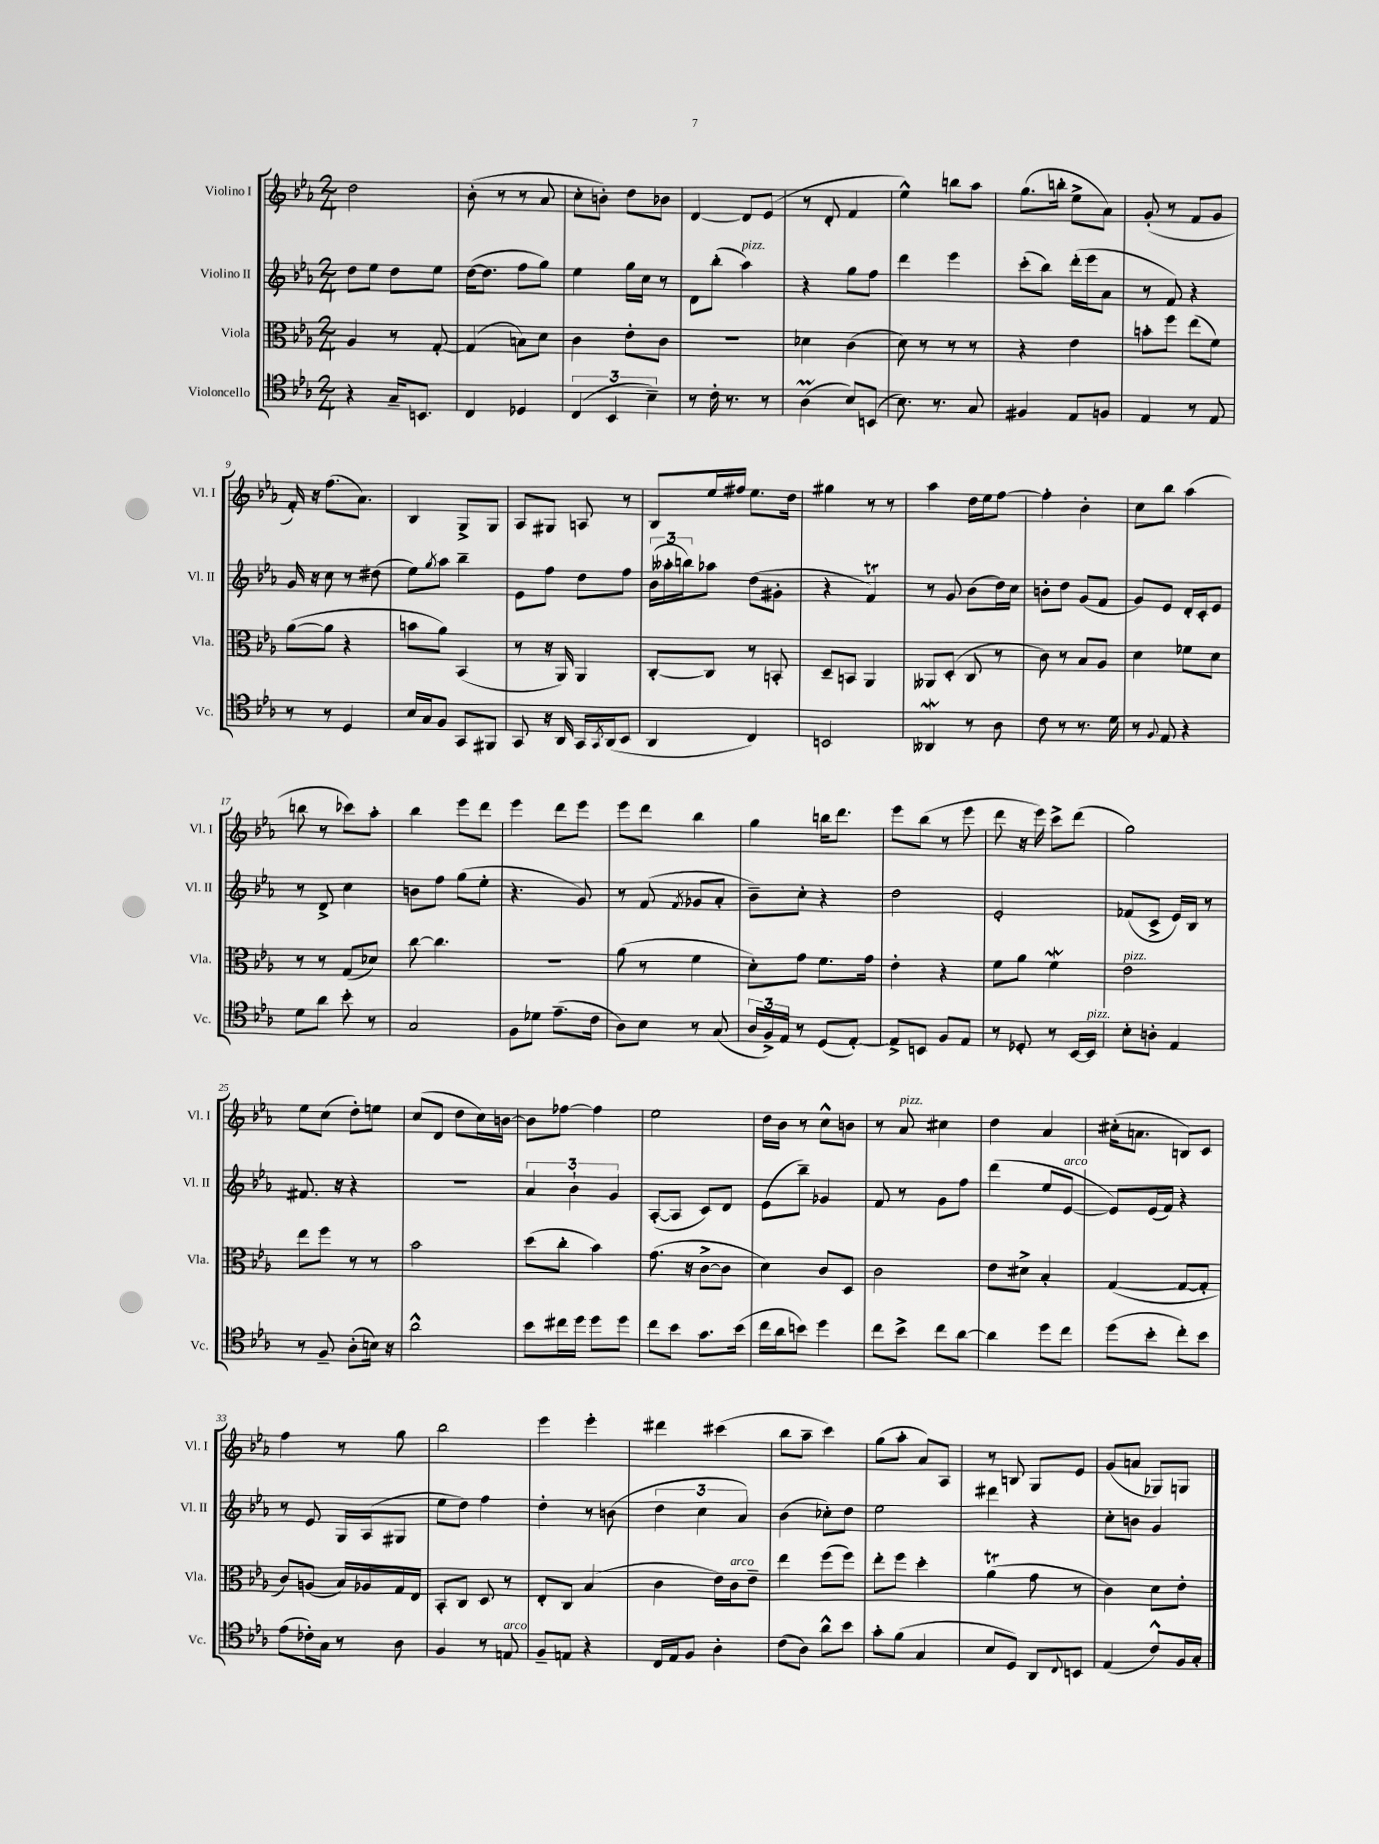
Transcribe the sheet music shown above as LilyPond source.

<<
\new StaffGroup <<
\new Staff = "s0" \with { instrumentName = "Violino I" shortInstrumentName = "Vl. I" } {
    \clef treble \key ees \major \numericTimeSignature \time 2/4
    d''2 |
    bes'8-.( r8 r8 aes'8 |
    c''8-. b'8-.) d''8 bes'8 |
    d'4~ d'8 ees'8( |
    r8 d'8-. f'4 |
    ees''4-^) b''8 aes''8 |
    g''8.( b''16-. ees''8-> aes'8) |
    g'8-.( r8 f'8 g'8 |
    f'16-.) r16 f''8.( aes'8.) |
    bes4 g8-> g8 |
    aes8 gis8 a8 r8 |
    bes8 ees''16 fis''16 ees''8. d''16 |
    gis''4 r8 r8 |
    aes''4 d''16 ees''16 f''8~ |
    f''4-. bes'4-. |
    c''8 bes''8 aes''4( |
    b''8 r8 ces'''8) aes''8-. |
    bes''4 ees'''8 d'''8 |
    ees'''4 d'''8 ees'''8 |
    ees'''8 d'''8 bes''4 |
    g''4 b''16 d'''8. |
    ees'''8 bes''8( r8 ees'''8 |
    d'''8 r16 ees'''16) c'''8-> d'''8( |
    g''2) |
    ees''8 c''8( d''8-.) e''8 |
    c''8( d'8 d''8 c''16) b'16~ |
    b'8 fes''8~ fes''4 |
    ees''2 |
    d''16 bes'16 r8 c''8-^ b'8 |
    r8 aes'8^\markup { \italic "pizz." } cis''4 |
    d''4 aes'4 |
    cis''16-.( a'8. b8) c'8 |
    f''4 r8 g''8 |
    bes''2 |
    ees'''4 ees'''4-. |
    dis'''4 cis'''4( |
    bes''8 aes''8-- c'''4) |
    g''8( aes''8-. aes'8) aes8 |
    r8 b8 g8 ees'8 |
    g'8( a'8 ges8) g8 \bar "|." |
}
\new Staff = "s1" \with { instrumentName = "Violino II" shortInstrumentName = "Vl. II" } {
    \clef treble \key ees \major \numericTimeSignature \time 2/4
    d''8 ees''8 d''8 ees''8 |
    d''16~( d''8. f''8 g''8) |
    ees''4 g''16 c''16 r8 |
    d'8 bes''8-.( aes''4^\markup { \italic "pizz." }) |
    r4 g''8 f''8 |
    d'''4 ees'''4 |
    c'''8-.( bes''8) d'''16-.( ees'''16 aes'8 |
    r8 f'8) r4 |
    g'16 r16 c''8 r8 dis''8( |
    ees''8) \acciaccatura { g''8 } aes''8 bes''4-- |
    ees'8 f''8 d''8 f''8 |
    \tuplet 3/2 { bes'16( aeses''16-. b''16) } aes''8 d''8( gis'8-. |
    r4 f'4\trill) |
    r8 g'8 bes'8( d''16) c''16 |
    b'8-. d''8 g'8( f'8 |
    g'8) ees'8 d'16-. c'16-. ees'8 |
    r8 d'8-> c''4 |
    b'8 f''8 g''8( ees''8-. |
    r4. g'8) |
    r8 f'8( \acciaccatura { f'8 } ges'8 aes'8-. |
    bes'8--) c''8-. r4 |
    d''2 |
    ees'2-. |
    fes'8( c'8-> ees'16) bes16 r8 |
    fis'8. r16 r4 |
    r2 |
    \tuplet 3/2 { aes'4 bes'4-! g'4 } |
    aes8~-.( aes8 c'8) d'8 |
    ees'8( bes''8--) ges'4 |
    f'8 r8 g'8 f''8 |
    d'''4( ees''8 ees'8~^\markup { \italic "arco" } |
    ees'8) ees'16( f'16) r4 |
    r8 ees'8 g16 aes16( gis8 |
    ees''8 d''8) f''4 |
    d''4-. r8 b'8( |
    \tuplet 3/2 { d''4 c''4 aes'4) } |
    bes'4( ces''8-.) d''8 |
    ees''2 |
    dis'''4 r4 |
    c''8-. b'8 g'4 \bar "|." |
}
\new Staff = "s2" \with { instrumentName = "Viola" shortInstrumentName = "Vla." } {
    \clef alto \key ees \major \numericTimeSignature \time 2/4
    aes4 r8 g8~-. |
    g4( b8) d'8 |
    c'4 ees'8-. c'8 |
    r2 |
    des'4 c'4( |
    d'8) r8 r8 r8 |
    r4 ees'4 |
    b'8-. f''8 ees''8( f'8) |
    aes'8~( aes'8 r4 |
    b'8 aes'8) bes,4( |
    r8 r16 aes,16) aes,4 |
    c8~-. c8 r8 b,8-. |
    d8-- b,8 aes,4 |
    aeses,8 d8-.( c8 r8 |
    c'8) r8 bes8 aes8 |
    d'4 fes'8 d'8 |
    r8 r8 g8( des'8) |
    c''8~ c''4. |
    r2 |
    aes'8( r8 f'4 |
    d'8-.) g'8 f'8. g'16 |
    ees'4-. r4 |
    f'8 aes'8 f'4\mordent |
    ees'2^\markup { \italic "pizz." } |
    ees''8 f''8 r8 r8 |
    bes'2 |
    d''8( c''8-. bes'4) |
    g'8.( r16 c'8~-> c'8 |
    d'4) c'8 d8 |
    c'2 |
    ees'8 dis'8-> bes4-. |
    g4~( g8~ g8-. |
    c'8) a8( bes16) aes16 g16 ees16 |
    bes,8-. c8 d8 r8 |
    ees8-. c8 bes4( |
    c'4 ees'16) c'16^\markup { \italic "arco" } ees'8-- |
    ees''4 f''8( f''8) |
    ees''8-. f''8 d''4-. |
    aes'4\trill( g'8 r8 |
    c'4) d'8 ees'8-. \bar "|." |
}
\new Staff = "s3" \with { instrumentName = "Violoncello" shortInstrumentName = "Vc." } {
    \clef tenor \key ees \major \numericTimeSignature \time 2/4
    r4 g16-- b,8. |
    c4 des4 |
    \tuplet 3/2 { c4( bes,4 bes4--) } |
    r8 c'16-. r8. r8 |
    aes4\prall( bes8) b,8( |
    bes8.) r8. g8 |
    fis4 ees8 f8 |
    ees4 r8 ees8 |
    r8 r8 d4 |
    bes16 g16 f8 g,8 fis,8 |
    g,8 r16 aes,16 g,16 \acciaccatura { g,8 } aes,16( bes,8 |
    aes,4 c4) |
    b,2 |
    aeses,4\mordent r8 aes8 |
    c'8 r8 r8. d'16 |
    r8 \appoggiatura { f8 } ees8 r4 |
    d'8 aes'8 bes'8-. r8 |
    g2 |
    f8 des'8 ees'8.--( c'16 |
    aes8) bes8 r8 g8( |
    \tuplet 3/2 { aes16 f16->) ees16 } r8 d8( ees8~-.) |
    ees8-> b,8 f8 ees8 |
    r8 des8-. r8 bes,16~ bes,16^\markup { \italic "pizz." } |
    bes8-. a8-. ees4 |
    r8 f8-- aes8-.( b16) r16 |
    aes'2-^ |
    bes'8 cis''16 d''16 d''8 d''8 |
    c''8 bes'8 g'8. bes'16( |
    c''16 aes'16 b'8) d''4 |
    c''8 bes'8-> c''8 aes'8~ |
    aes'4 d''8 c''8 |
    d''8( bes'8-. c''8-.) bes'8 |
    ees'8( ces'16-.) g16 r8 aes8 |
    f4 r8 e8^\markup { \italic "arco" } |
    f8-- e8 r4 |
    c16 ees16 f8 aes4-. |
    c'8( aes8) aes'8-^ bes'8 |
    g'8-. f'8( g4 |
    bes8 d8) aes,8 \appoggiatura { c8 } b,8 |
    ees4( c'8-^) f16 g16-. \bar "|." |
}
>>
>>
